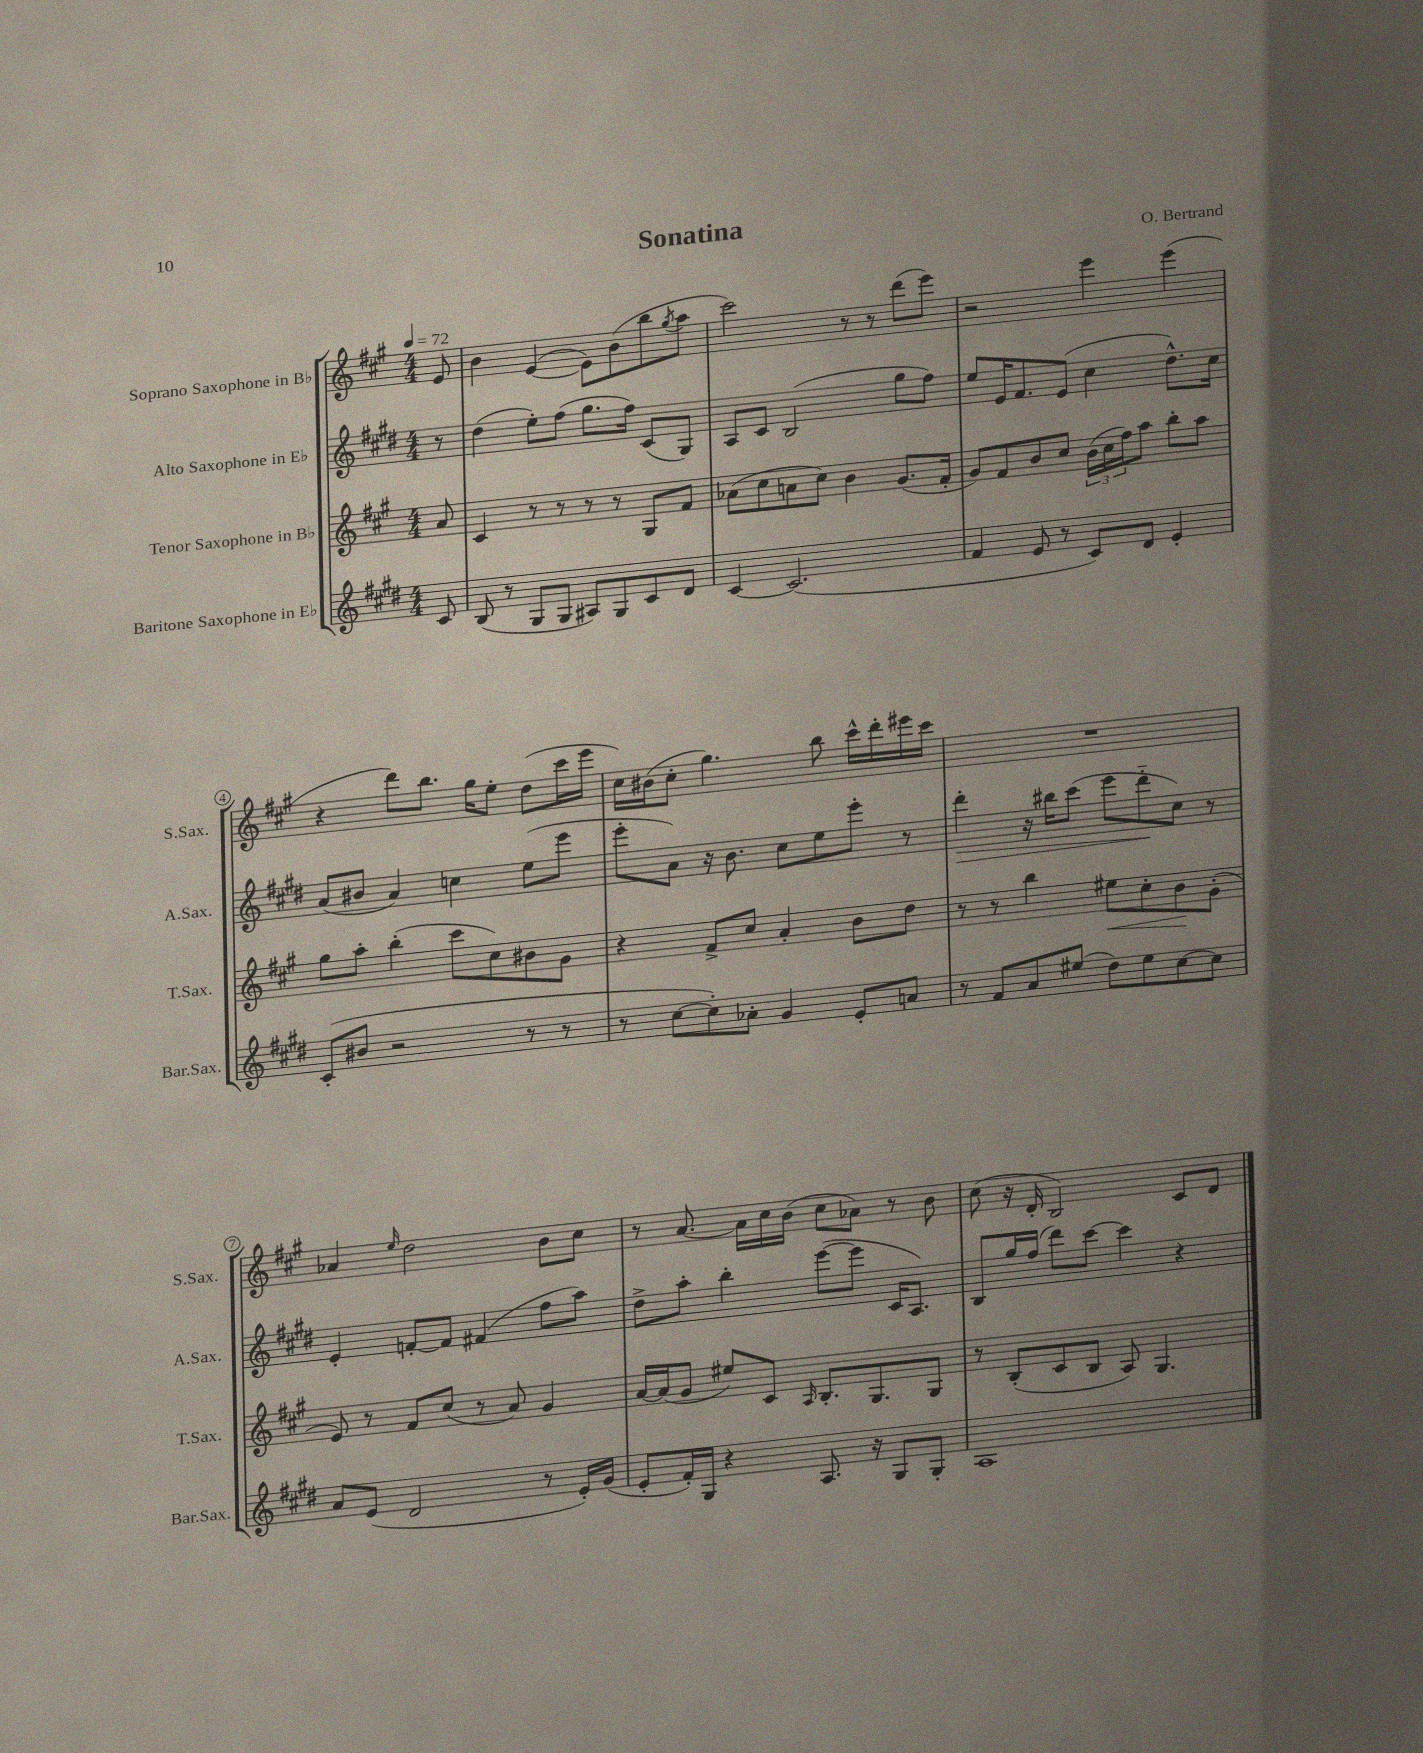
\header { title = "Sonatina" composer = "O. Bertrand" }
<<
\new StaffGroup <<
\new Staff = "s0" \with { instrumentName = "Soprano Saxophone in Bb" shortInstrumentName = "S.Sax." } {
    \clef treble \key a \major \numericTimeSignature \time 4/4 \partial 8 \tempo 4 = 72
    e'8 |
    b'4 e'4~( e'8) b'8( b''8 \acciaccatura { gis''8 } a''8 |
    cis'''2) r8 r8 d'''8( e'''8) |
    r2 e'''4 e'''4( |
    r4 d'''8) b''8. gis''16 e''8-. d''8( cis'''16 e'''16 |
    cis''16) bis'16( cis''8-. gis''4.) b''8 cis'''16-^ d'''16-. eis'''16 cis'''16 |
    R1 |
    aes'4 \grace { e''16 } d''2 b'8 cis''8 |
    r8 a'8.~ a'16 cis''16 b'16( cis''8 aes'8) r8 b'8 |
    cis''8( r16 d'16-. b2) cis'8 d'8 \bar "|." |
}
\new Staff = "s1" \with { instrumentName = "Alto Saxophone in Eb" shortInstrumentName = "A.Sax." } {
    \clef treble \key e \major \numericTimeSignature \time 4/4 \partial 8
    r8 |
    dis''4( e''8-.) fis''8( gis''8. fis''16) cis'8( gis8) |
    a8 cis'8 b2( gis''8 fis''8) |
    e''8 e'16 fis'8. e'8( cis''4 dis''8.-^) cis''16 |
    a'8( bis'8 a'4) c''4 e''8( e'''8 |
    e'''8-. a'8) r16 b'8. cis''8 e''8 e'''8-. r8 |
    dis'''4-.\> r16 bis''16 cis'''8( e'''8 dis'''8-_\! cis''8) r8 |
    e'4-. f'8~-. f'8 fis'4( fis''8 a''8) |
    dis''8-> a''8-. b''4-. e'''8~( e'''8 cis'16 a8.) |
    b8 gis''16 fis''16( dis'''8) cis'''8~ cis'''4 r4 \bar "|." |
}
\new Staff = "s2" \with { instrumentName = "Tenor Saxophone in Bb" shortInstrumentName = "T.Sax." } {
    \clef treble \key a \major \numericTimeSignature \time 4/4 \partial 8
    a'8 |
    cis'4 r8 r8 r8 r8 gis8 fis'8 |
    aes'8( cis''8 a'8 cis''8) b'4 gis'8.( fis'16-. |
    gis'8) fis'8 b'8 cis''8 \tuplet 3/2 { b'16( cis''16 fis''16) } a''8 b''8-. a''8 |
    gis''8 a''8-. b''4-.( cis'''8 cis''8) bis'8 gis'8 |
    r4 fis'8-> cis''8 a'4-. b'8 d''8 |
    r8 r8 b''4 eis''8\< cis''8-. b'8\! gis'8-.( |
    e'8) r8 fis'8 cis''8( r8 a'8) gis'4 |
    a'16~ a'16( gis'8 eis''8) cis'8 \grace { a16 } b8.-. gis8. gis8 |
    r8 b8-.( cis'8 b8 a8) gis4. \bar "|." |
}
\new Staff = "s3" \with { instrumentName = "Baritone Saxophone in Eb" shortInstrumentName = "Bar.Sax." } {
    \clef treble \key e \major \numericTimeSignature \time 4/4 \partial 8
    cis'8 |
    b8( r8 gis8 gis8 ais8) gis8 cis'8 dis'8 |
    cis'4~ cis'2.( |
    fis'4 e'8 r8 cis'8) dis'8 e'4-. |
    cis'8-.( bis'8 r2 r8 r8 |
    r8 cis''8~ cis''8-.) aes'8-. gis'4 e'8-. a'8 |
    r8 fis'8 a'8 eis''8( dis''8) eis''8 cis''8~ cis''8 |
    a'8 e'8( dis'2 r8 e'16-.) gis'16( |
    e'8-. fis'16-.) gis16 r4 a8. r16 gis8 gis8-. |
    a1 \bar "|." |
}
>>
>>
\layout { \context { \Score \override BarNumber.stencil = #(make-stencil-circler 0.1 0.3 ly:text-interface::print) } }
